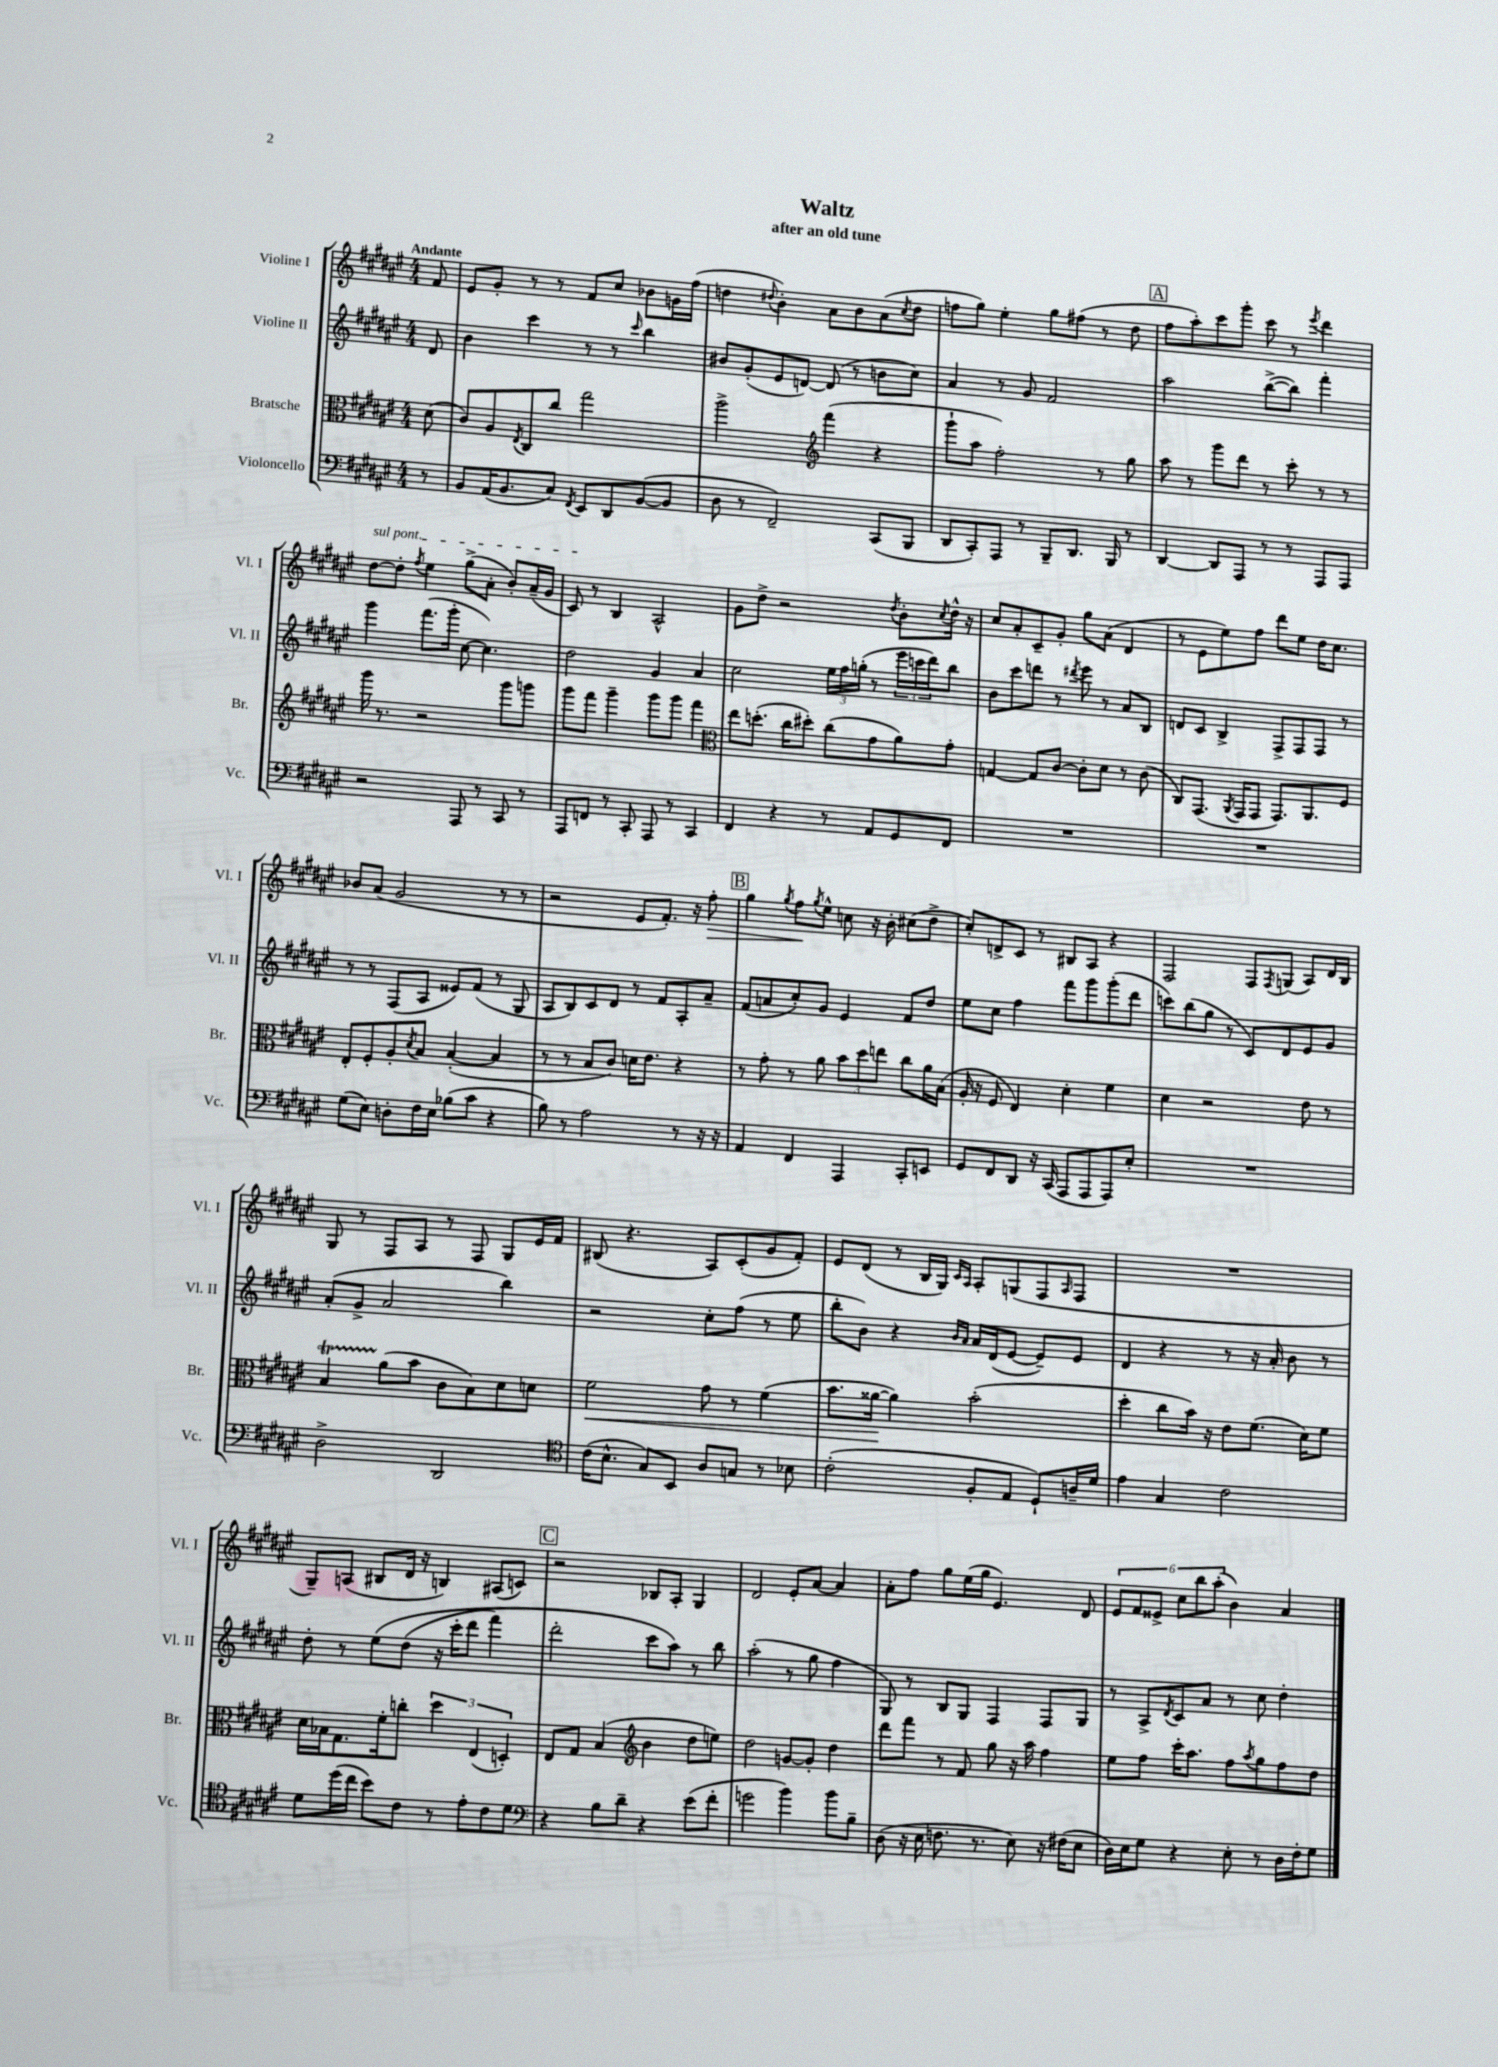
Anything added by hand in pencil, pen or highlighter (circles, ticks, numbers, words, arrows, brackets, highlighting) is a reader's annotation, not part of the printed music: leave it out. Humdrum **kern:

**kern	**kern	**kern	**kern
*staff4	*staff3	*staff2	*staff1
*clefF4	*clefC3	*clefG2	*clefG2
*k[f#c#g#d#a#e#]	*k[f#c#g#d#a#e#]	*k[f#c#g#d#a#e#]	*k[f#c#g#d#a#e#]
*M4/4	*M4/4	*M4/4	*M4/4
8r	(8d#	8d#	8f#
=	=	=	=
8BB	8c#)	4b	8e#
(16AA#	8A#	.	8g#'
8.BB	.	.	.
.	8qE#	.	.
.	8C#	4ccc#	8r
8C#)	8cc#	.	8r
8qFF#	.	.	.
8EE#	2gg#	8r	8f#
8DD#	.	8r	8cc#
.	.	16qqccc#	.
([8BB	.	4bb	8b-
8BB]	.	.	16g
.	.	.	(16ff#
=	=	=	=
8D#	2aa#^	8b#	4dd
8r	.	(8g#'	.
.	.	.	8qqdd#
2FF#~)	.	8e#	4b')
.	.	[8d)	.
*	*clefG2	*	*
.	(4fff#	(8d]	8a#
.	.	8r	8b
(8CC#	4r	8b	(8a#
.	.	.	8qcc#
8BBB	.	8cc#)	8dd#
=	=	=	=
8DD#	8ggg#`	4a#	8ff
8CC#')	8aa#	.	8gg#)
8AAA#	2ff#')	8r	4ee#'
8r	.	8g#	.
8BBB~	.	2f#	8gg#
8.DD#	.	.	(8ff#
.	8r	.	8r
16BBB	.	.	.
8r	8gg#	.	8dd#
=	=	=	=
[4DD#	8aa#	2aa#	8ff#
.	8r	.	8aa#')
8DD#]	8ggg#	.	8ccc#
8AAA#	8ddd#	.	8ggg#'
8r	8r	([8bb^	8ccc#
8r	8ccc#'	8bb])	8r
.	.	.	8qeee#
8AAA#	8r	4fff#'	4ddd#
8AAA#	8r	.	.
=	=	=	=
2r	16ggg#	4ggg#	[8dd#
.	8.r	.	.
.	.	.	8dd#']
.	.	.	8qff#
.	2r	(8.fff#	4ee#
.	.	16ggg#'	.
8AAA#	.	[8cc#	(8gg#^
8r	.	4.cc#])	8a#'
8CC#	8ggg#	.	8b')
8r	8ggg	.	(16a#~
.	.	.	16g#
=	=	=	=
8AAA#	8ggg#	2dd#	8c#)
8FF	8fff#	.	8r
8r	4ggg#~	.	4B
8CC#'	.	.	.
8AAA#	8ggg#	4g#	2A#^^
8r	8ggg#	.	.
4CC#	4fff#	4a#	.
=	=	=	=
*	*clefC3	*	*
4FF#	8ee#	2cc#	8g#
.	(8.dd'	.	8dd#^
4r	.	.	2r
.	16cc#	.	.
.	8dd#')	.	.
8r	(8cc#	24ee#	.
.	.	24ff#	.
.	.	(24gg'	.
8AA#	8g#	8r	.
.	.	.	8qdd#
8GG#	8a#)	24eee#	8b'
.	.	24ccc	.
.	.	24ddd#)	.
.	.	.	8qcc#
8FF#	8g#'	8bb	16dd#^^
.	.	.	16r
=	=	=	=
1r	[4G	8b	8cc#
.	.	8ccc#	8a#'
.	8G]	8ddd	8c#~
.	[8c#	8r	8g#'
.	.	8qddd#	.
.	8c#']	8eee#	8gg#
.	8d#	8r	(8a#
.	8r	8a#	4d#
.	(8c#	8B	.
=	=	=	=
1r	8C#)	8d	8r
.	(8.GG#	8c#	8e#
.	.	4B^	8ee#)
.	8qAA#	.	.
.	16GG#	.	.
.	8GG#	.	8ff#
.	8.GG#)	8F#^	8ddd#
.	.	8F#	8ee#
.	8.AA#	.	.
.	.	8F#	16dd#
.	.	.	8.cc#
.	8F#	8r	.
=	=	=	=
(8G#	8E#'	8r	8b-
8E#)	8F#'	8r	(8a#
8D'	8A#'	(8F#	2g#
.	8qd#	.	.
16F#	8B	8A#	.
16E#	.	.	.
(8B-	([4B'	8e##)	.
8c#	.	(8f#	.
4r	4B]	8r	8r
.	.	8G#	8r
=	=	=	=
8B)	8r	8A#	2r
8r	8r	8B)	.
2A#	8B	8c#	.
.	8c#)	8d#	.
.	16d	8r	8e#
.	8.e#	.	.
.	.	8f#	8.f#')
8r	4r	8A#'	.
.	.	.	16r
16r	.	8a#~	8ff#'
16r	.	.	.
=	=	=	=
4AA#	8r	(8f#	4gg#
.	8g#'	8a	.
.	.	.	8qgg#
4FF#	8r	8cc#')	8ff#
.	.	.	8qgg#
.	8a#	8g#	8ee#^^
4AAA#	12b	4e#	8cc
.	12dd#	.	.
.	.	.	16r
.	12ee	.	.
.	.	.	16b'
8CC#'	8cc#	8f#	(8cc#
8EE	16a#	8dd#	8dd#^
.	(16B	.	.
=	=	=	=
8GG#	16A#'	8ee#	8cc#')
.	16r	.	.
8FF#	8F#	8cc#	8d^
8DD#	4E#)	4ff#	8c#
16r	.	.	8r
(16CC#	.	.	.
8AAA#	4d#'	8fff#	8B#
8AAA#	.	8ggg#	8A#
8AAA#)	4f#	(8ggg#'	4r
8E#'	.	8ddd#	.
=	=	=	=
1r	4d#	8ccc)	2F#
.	.	(8bb	.
.	2r	8gg#	.
.	.	8r	.
.	.	8c#)	8F#
.	.	.	8qF#
.	.	8d#	(8G
.	8e#	8e#	8A#)
.	8r	8g#	16d#
.	.	.	16B
=	=	=	=
2D#^	4B	(8a#'	8G#
.	.	8g#^	8r
.	(8a#	2a#	8F#
.	8b	.	8A#
2DD#	8c#	.	8r
.	8B)	.	8F#
.	8d#	4bb)	8G#
.	8d	.	16e#
.	.	.	16f#
=	=	=	=
*clefC4	*	*	*
(16c#	2f#	2r	(8B#
8.B^^	.	.	.
.	.	.	4.r
8G#)	.	.	.
8BB	.	.	.
8A#	8g#	8cc#'	8A#)
8G	8r	(8ff#	(8c#'
8r	(4f#	8r	8g#
8B-	.	8ee#	8f#')
=	=	=	=
(2c#'	8.b	8bb'	8e#
.	.	8b)	(8d#
.	[16a##	.	.
.	4a##])	4r	8r
.	.	.	16B
.	.	.	16G#)
.	.	16qqb	16qqc#
.	.	16qqa#	16qqA#
8F#'	(2b'	16a#	8A#'
.	.	(16d#	.
8E#	.	[8e#	(8G
8D#`)	.	8e#~])	8F#
.	.	.	16qqA#
16A~	.	8e#	8F#
16d#	.	.	.
=	=	=	=
4e#	4dd#'	4d#	1r
4G#	8cc#	4r	.
.	16b)	.	.
.	16r	.	.
2c#	8e#	8r	.
.	(8.f#	16r	.
.	.	16a#'	.
.	.	8b	.
.	16d#)	.	.
.	8f#	8r	.
=	=	=	=
8d#	16d#	8dd#'	8G#~)
.	16B-	.	.
(16dd#	8.G#	8r	(8A
16cc#	.	.	.
8b)	.	&(8ee#	8B#
.	16f#'	.	.
8c#	8cc'	(8dd#	16d#
.	.	.	16r
8r	6dd#	16r	4B)
.	.	16ccc#'	.
8e#'	.	8ddd#	.
.	(6E#	.	.
8c#	.	4fff#)	(8A#
.	6D')	.	.
8d#	.	.	8c)
=	=	=	=
*clefF4	*	*	*
4r	8E#	2ddd#'	2r
.	8G#	.	.
8B	(4B	.	.
8d#~	.	.	.
*	*clefG2	*	*
4r	4b	8ccc#	8B-
.	.	8aa#&)	8A#'
(8e#	8dd#	8r	4G#
8f#'	8ee)	8bb	.
=	=	=	=
2g	2dd#	(2aa#'	2d#
4b)	[8g	8r	8e#'
.	8g']	8gg#	[8a#
8b	4dd#	4ff#	4a#]
8B~	.	.	.
=	=	=	=
(8D#	8ddd#	8G#)	8a#'
16r	8fff#	8r	8ff#
16E#	.	.	.
8.F	8r	8B	8gg#
.	8f#	8G#	(16ee#
8.r	.	.	16gg#
.	8gg#	4F#	4.e#)
8E#)	16r	.	.
.	16aa#	.	.
16r	4ff#	8F#	.
(16F#	.	.	.
8E#	.	8G#	8d#
=	=	=	=
16D#)	8ee#	8r	12e#
16E#	.	.	.
.	.	.	12f#
8G#	8ff#	8A#^	.
.	.	.	12e##^
.	.	8qd#	.
4r	16ccc#'	8c#	12cc#
.	8.aa#	.	.
.	.	.	12bb
.	.	8a#	.
.	.	.	(12aa#'
8E#'	8ff#	8r	4b)
.	8qaa#	.	.
8r	8gg#	8cc#	.
16D#	8ff#	4dd#'	4a#
16F#'	.	.	.
8G#	8dd#	.	.
==	==	==	==
*-	*-	*-	*-
